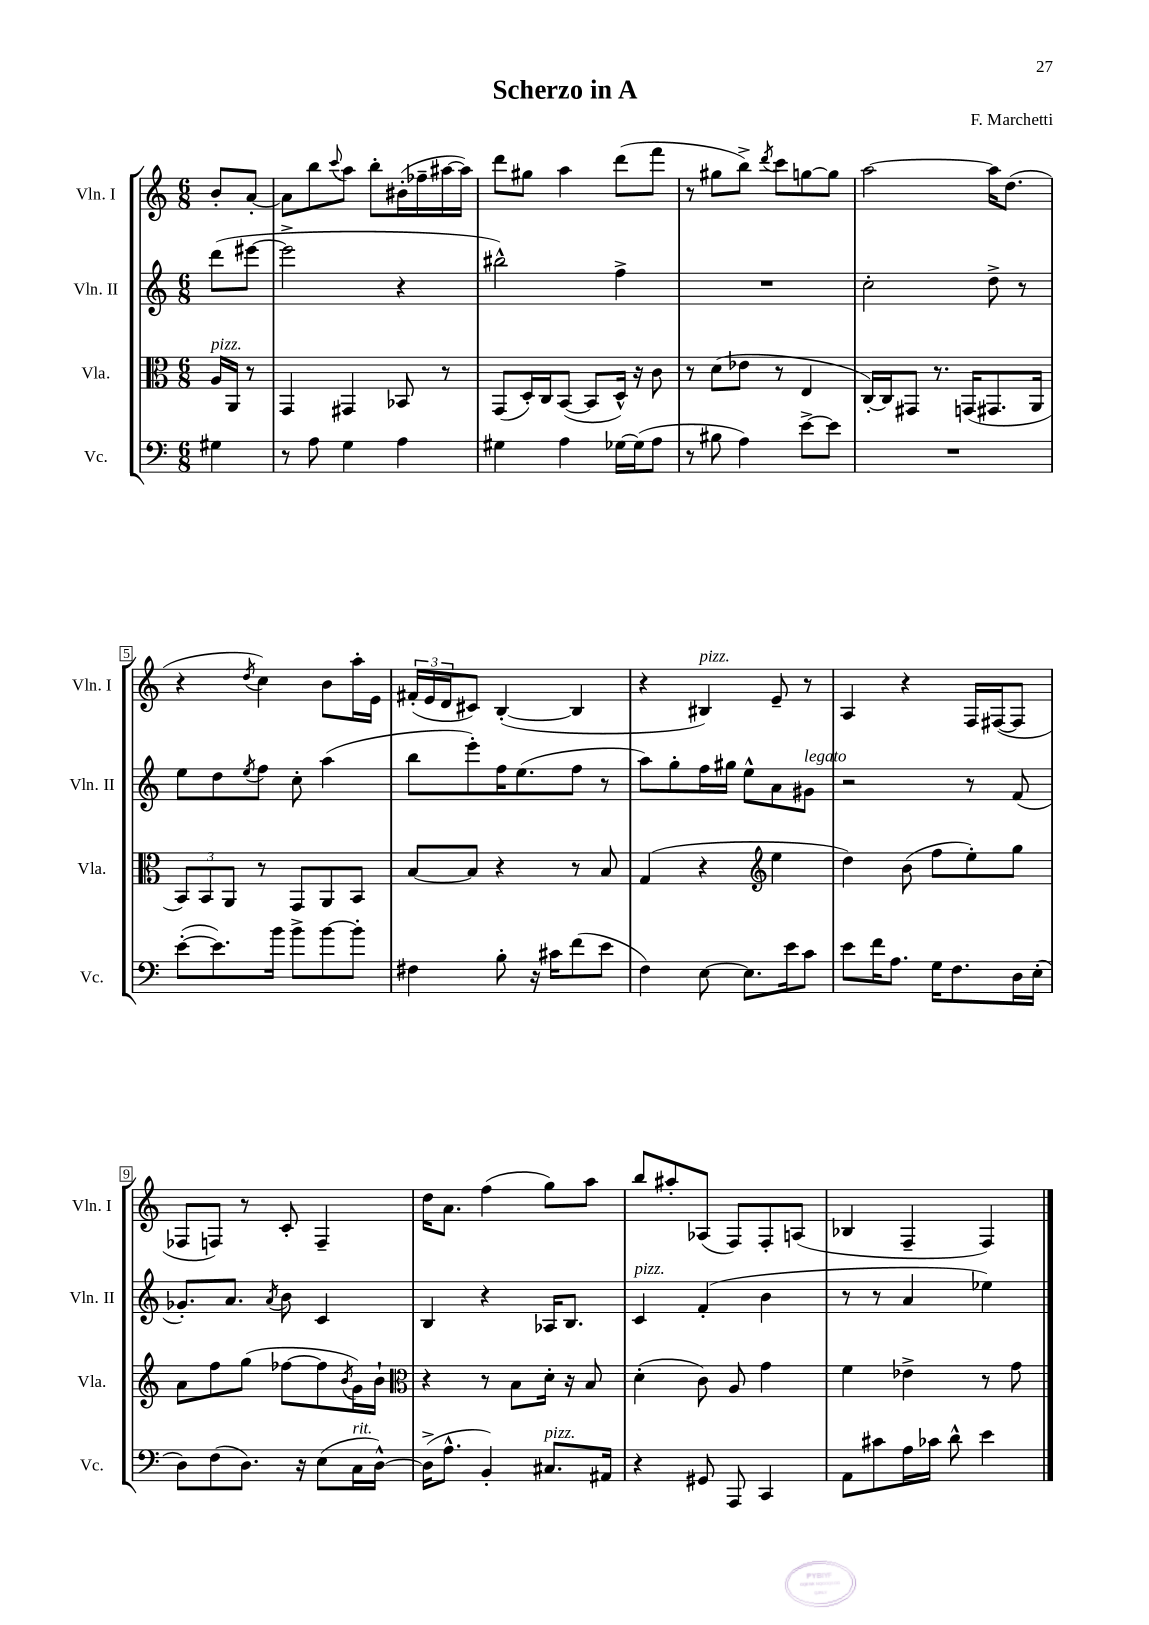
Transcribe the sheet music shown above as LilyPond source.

\header { title = "Scherzo in A" composer = "F. Marchetti" }
<<
\new StaffGroup <<
\new Staff = "s0" \with { instrumentName = "Vln. I" shortInstrumentName = "Vln. I" } {
    \clef treble \key c \major \numericTimeSignature \time 6/8 \partial 4
    b'8-. a'8~-. |
    a'8 b''8 \appoggiatura { c'''8 } a''8 b''8-. bis'16-.( fes''16-- ais''16~ ais''16) |
    d'''8 gis''8 a''4 d'''8( f'''8 |
    r8 gis''8 b''8->) \acciaccatura { d'''8 } c'''8 g''8~ g''8 |
    a''2~ a''16 d''8.( |
    r4 \acciaccatura { d''8 } c''4) b'8 a''16-. e'16 |
    \tuplet 3/2 { fis'16-.( e'16 d'16 } cis'8) b4~-.( b4 |
    r4 bis4^\markup { \italic "pizz." }) e'8-- r8 |
    a4 r4 f16 fis16~( fis8 |
    fes8 f8) r8 c'8-. f4-- |
    d''16 a'8. f''4( g''8) a''8 |
    b''8 ais''8-. aes8( f8) f8-. a8( |
    bes4 f4-- f4) \bar "|." |
}
\new Staff = "s1" \with { instrumentName = "Vln. II" shortInstrumentName = "Vln. II" } {
    \clef treble \key c \major \numericTimeSignature \time 6/8 \partial 4
    d'''8( eis'''8~ |
    eis'''2-> r4 |
    bis''2-^) f''4-> |
    R2. |
    c''2-. d''8-> r8 |
    e''8 d''8 \acciaccatura { e''8 } f''8 c''8-. a''4( |
    b''8 e'''8-.) f''16 e''8.( f''8 r8 |
    a''8) g''8-. f''16 gis''16 e''8-^ a'8 gis'8^\markup { \italic "legato" } |
    r2 r8 f'8( |
    ges'8.-.) a'8. \acciaccatura { a'8 } b'8 c'4 |
    b4 r4 aes16 b8. |
    c'4^\markup { \italic "pizz." } f'4-.( b'4 |
    r8 r8 a'4 ees''4) \bar "|." |
}
\new Staff = "s2" \with { instrumentName = "Vla." shortInstrumentName = "Vla." } {
    \clef alto \key c \major \numericTimeSignature \time 6/8 \partial 4
    a16^\markup { \italic "pizz." } a,16 r8 |
    g,4 gis,4 bes,8 r8 |
    g,8( d16-.) c16 b,8~( b,8 d16-^) r16 c'8 |
    r8 d'8( ees'8 r8 e4 |
    c16~-.) c16 gis,8 r8. g,16( gis,8. a,16 |
    \tuplet 3/2 { b,8) b,8 a,8 } r8 g,8 a,8 b,8 |
    b8~ b8 r4 r8 b8 |
    g4( r4 \clef treble e''4 |
    d''4) b'8( f''8 e''8-.) g''8 |
    a'8 f''8 g''8( fes''8~ fes''8 \acciaccatura { b'8 } g'16) b'16-! |
    \clef alto r4 r8 b8 d'16-. r16 b8 |
    d'4-.( c'8) a8 g'4 |
    f'4 ees'4-> r8 g'8 \bar "|." |
}
\new Staff = "s3" \with { instrumentName = "Vc." shortInstrumentName = "Vc." } {
    \clef bass \key c \major \numericTimeSignature \time 6/8 \partial 4
    gis4 |
    r8 a8 g4 a4 |
    gis4 a4 ges16~ ges16( a8 |
    r8 bis8 a4) e'8~-> e'8 |
    R2. |
    e'8~-.( e'8.) b'16 b'8-> b'8~ b'8-. |
    fis4 b8-. r16 cis'16 f'8( e'8 |
    f4) e8~ e8. e'16 c'8 |
    e'8 f'16 a8. g16 f8. d16 e16-.( |
    d8) f8( d8.) r16 e8( c16^\markup { \italic "rit." } d16~-^) |
    d16->( a8.-^ b,4-.) cis8.^\markup { \italic "pizz." } ais,16 |
    r4 gis,8 a,,8 c,4 |
    a,8 cis'8 a16 ces'16 d'8-^ e'4 \bar "|." |
}
>>
>>
\layout { \context { \Score \override BarNumber.stencil = #(make-stencil-boxer 0.1 0.3 ly:text-interface::print) } }
